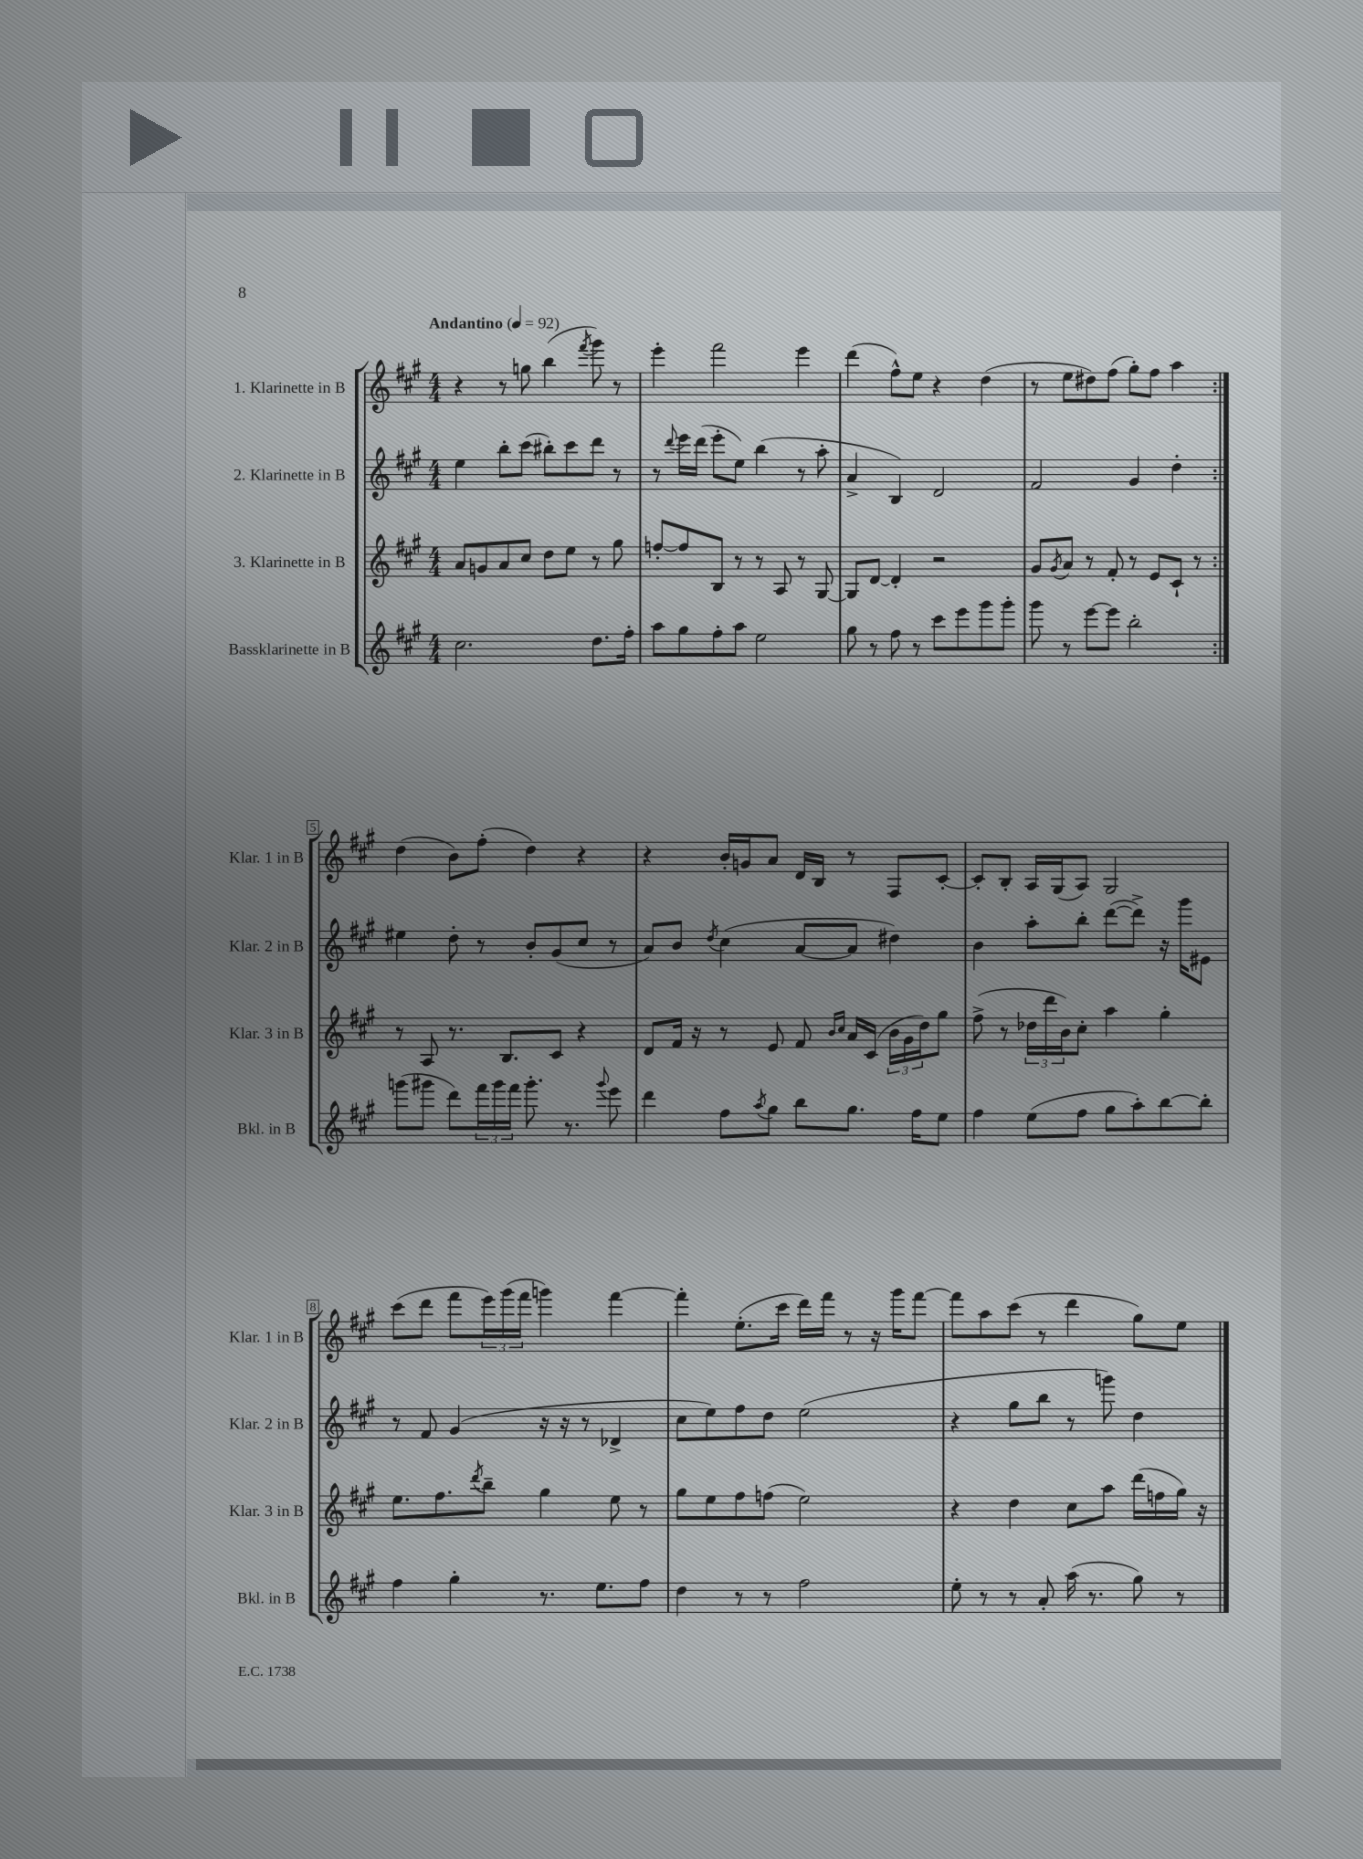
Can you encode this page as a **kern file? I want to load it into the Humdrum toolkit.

**kern	**kern	**kern	**kern
*staff4	*staff3	*staff2	*staff1
*clefG2	*clefG2	*clefG2	*clefG2
*k[f#c#g#]	*k[f#c#g#]	*k[f#c#g#]	*k[f#c#g#]
*M4/4	*M4/4	*M4/4	*M4/4
*MM92	*MM92	*MM92	*MM92
2.cc#	8a	4ee	4r
.	8g	.	.
.	8a	8bb'	8r
.	8cc#	(8ccc#	8gg
.	8dd	8bb#')	(4bb
.	8ee	8ccc#	.
.	.	.	8qfff#
8.dd	8r	8ddd	8ggg#)
.	8gg#	8r	8r
16ff#'	.	.	.
=	=	=	=
8aa	[8ff'	8r	4eee'
.	.	8qqddd	.
8gg#	8ff]	16eee	.
.	.	(16ddd	.
8ff#'	8B	8eee'	2fff#
8aa	8r	8ee)	.
2ee	8r	(4bb	.
.	8A	.	.
.	8r	8r	4eee
.	[8G#	8aa'	.
=	=	=	=
8gg#	8G#]	4a^	(4ddd
8r	[8d	.	.
8ff#	4d']	4B)	8ff#^^)
8r	.	.	8ee
8ccc#	2r	2d	4r
8eee	.	.	.
8ggg#	.	.	(4dd
8ggg#'	.	.	.
=	=	=	=
8ggg#	8g#	2f#	8r
.	8qg#	.	.
8r	8a	.	8ee
[8eee	8r	.	8dd#)
8eee]	8f#'	.	(8ff#
2bb'	8r	4g#	8gg#')
.	8e	.	8ff#
.	8c#`	4dd'	4aa
.	8r	.	.
=:|!	=:|!	=:|!	=:|!
(8ggg	8r	4ee#	(4dd
8ggg#	8A	.	.
8ddd)	8.r	8dd'	8b)
24fff#	.	8r	(8ff#'
24ggg#	.	.	.
.	8.B	.	.
24fff#	.	.	.
8.ggg#'	.	8b'	4dd)
.	8c#	(8g#	.
8.r	.	.	.
.	4r	8cc#	4r
8qqggg#	.	.	.
8eee	.	8r	.
=	=	=	=
4ddd	8d	8a)	4r
.	16f#	8b	.
.	16r	.	.
.	.	8qdd	.
8ff#	8r	(4cc#	16b'
.	.	.	16g
8qaa	.	.	.
8gg#	8e	.	8a
8bb	8f#	[8a	16d
.	.	.	16B
.	16qqb	.	.
.	16qqcc#	.	.
8.gg#	16a	8a]	8r
.	(16c#	.	.
.	24b	4dd#)	8F#
.	24g#	.	.
16ff#	.	.	.
.	24dd)	.	.
8ee	8gg#	.	[8c#'
=	=	=	=
4ff#	(8ff#^	4b	8c#']
.	8r	.	8B'
(8ee	24dd-	8aa'	16A
.	24ddd	.	.
.	.	.	(16G#
.	24b)	.	.
8ff#	8cc#'	8bb'	8A)
8gg#	4aa	([8ddd	2G#
8aa')	.	8ddd^])	.
[8bb	4gg#'	16r	.
.	.	16ggg#	.
8bb']	.	8e#	.
=	=	=	=
4ff#	8.ee	8r	(8ccc#
.	.	8f#	8ddd
.	8.ff#	.	.
4gg#'	.	(4g#	8fff#
.	8qddd	.	.
.	8bb~	.	24eee)
.	.	.	(24ggg#
.	.	.	24fff#
8.r	4gg#	16r	4ggg)
.	.	16r	.
.	.	8r	.
8.ee	.	.	.
.	8ee	4d-^	[4fff#
8ff#	8r	.	.
=	=	=	=
4dd	8gg#	8cc#	4fff#']
.	8ee	8ee)	.
8r	8ff#	8ff#	(8.ee'
8r	(8ff	8dd	.
.	.	.	16ccc#
2ff#	2ee)	(2ee	16ddd)
.	.	.	16fff#
.	.	.	8r
.	.	.	16r
.	.	.	16ggg#
.	.	.	[8fff#
=	=	=	=
8ee'	4r	4r	8fff#]
8r	.	.	8aa
8r	4dd	8gg#	(8ccc#
8a'	.	8bb	8r
(16aa	8cc#	8r	4ddd
8.r	.	.	.
.	8aa	8ggg)	.
8gg#)	(16ddd	4dd	8gg#)
.	16ff	.	.
8r	16gg#)	.	8ee
.	16r	.	.
==	==	==	==
*-	*-	*-	*-
